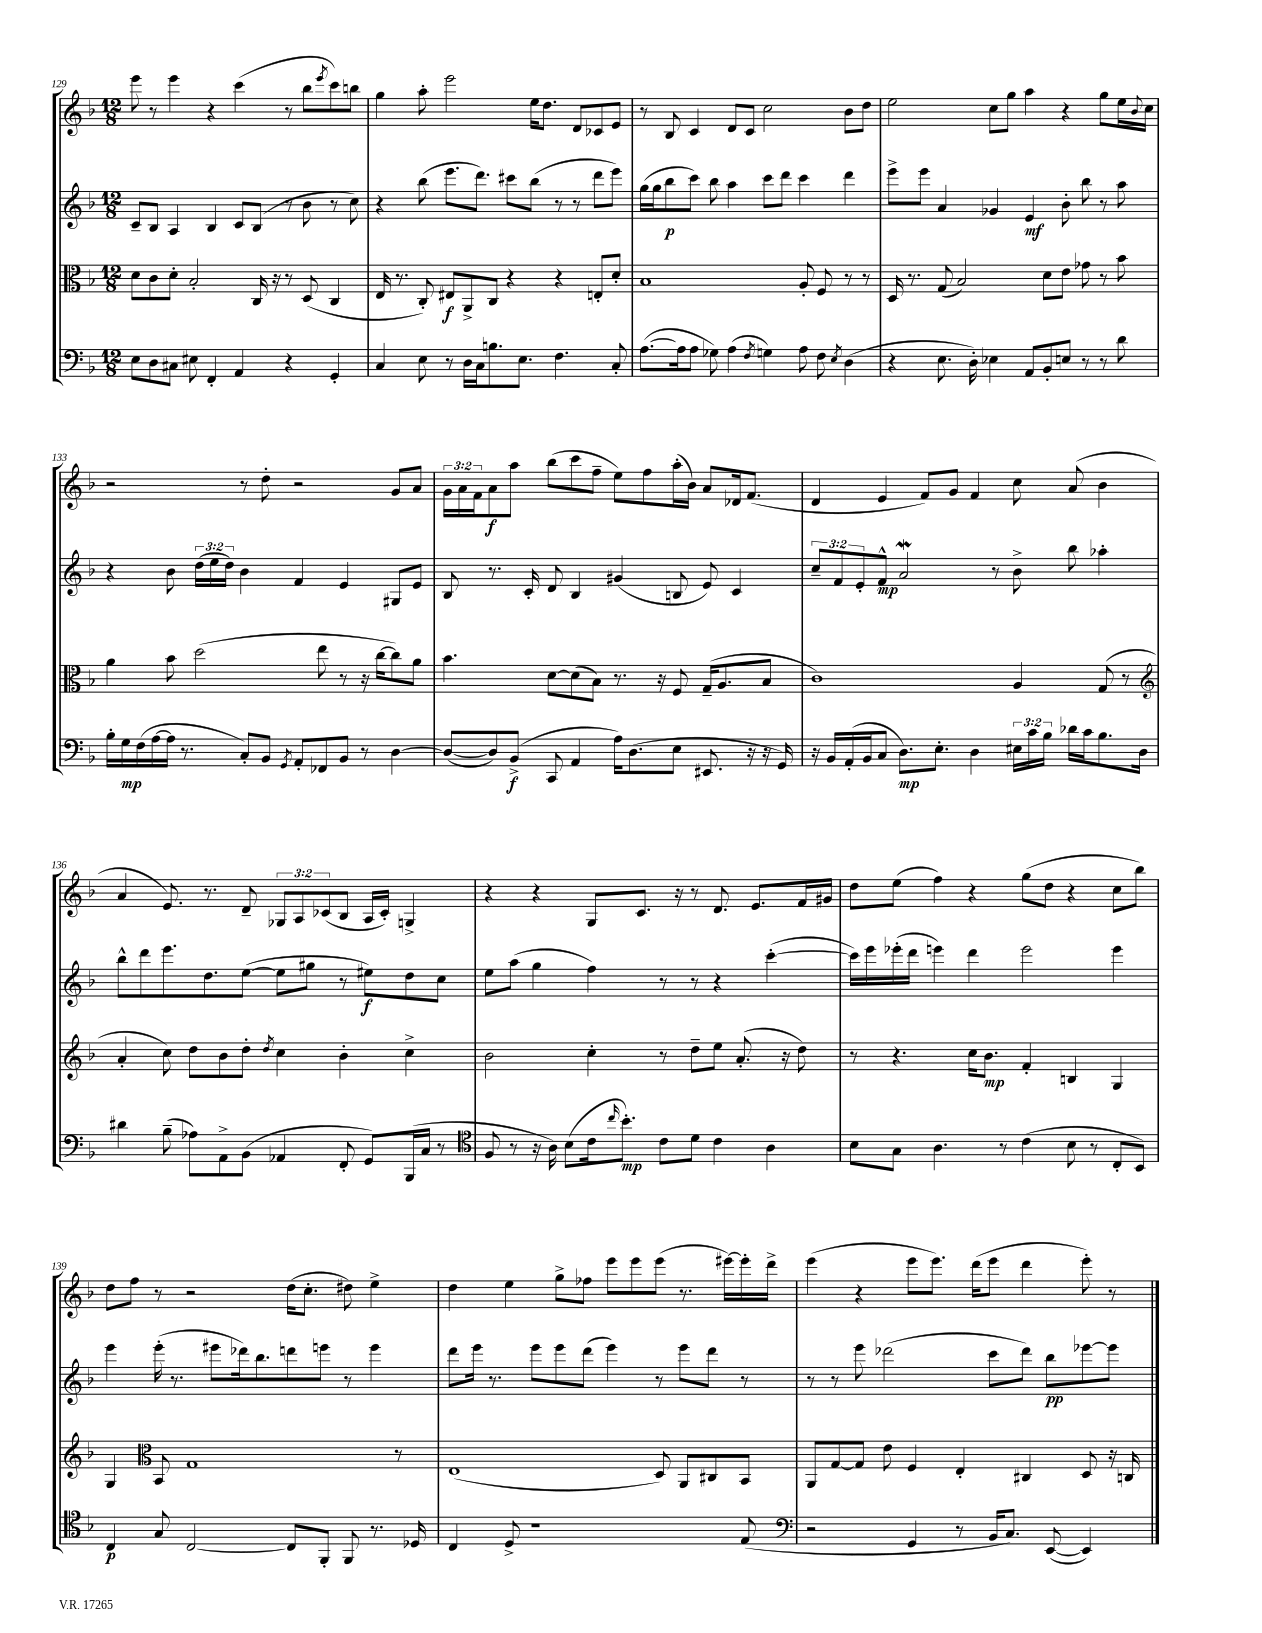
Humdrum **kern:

**kern	**dynam	**kern	**dynam	**kern	**dynam	**kern	**dynam
*part4	*part4	*part3	*part3	*part2	*part2	*part1	*part1
*staff4	*staff4	*staff3	*staff3	*staff2	*staff2	*staff1	*staff1
*clefF4	*	*clefC3	*	*clefG2	*	*clefG2	*
*k[b-]	*	*k[b-]	*	*k[b-]	*	*k[b-]	*
*M12/8	*	*M12/8	*	*M12/8	*	*M12/8	*
=129	=129	=129	=129	=129	=129	=129	=129
8E\L	.	8d\L	.	8c~/L	.	8eee\	.
8D\	.	8c\	.	8B-/J	.	8r	.
8C#X\J	.	8d'\J	.	4A/	.	4eee\	.
8E#X\	.	2B-'/	.	.	.	.	.
4FF'/	.	.	.	4B-/	.	4r	.
4AA/	.	.	.	8c/L	.	(4ccc\	.
.	.	16C/	.	(8B-/J	.	.	.
.	.	16r	.	.	.	.	.
4r	.	8r	.	8r	.	8r	.
.	.	(8D/	.	8b-\	.	8bb-\L	.
.	.	.	.	.	.	8qeee/	.
4GG'/	.	4C/	.	8r	.	8ccc\)	.
.	.	.	.	8cc\)	.	8bbn\J	.
=130	=130	=130	=130	=130	=130	=130	=130
4C/	.	16E/	.	4r	.	4gg\	.
.	.	8.r	.	.	.	.	.
8E\	.	8C'/)	.	(8bb-\	.	8aa'\	.
8r	.	8E#X/L	f	8.eee\L	.	2eee\	.
16D\LL	.	8AA^/	.	.	.	.	.
16C\J	.	.	.	8.ddd\J)	.	.	.
8.Bn\	.	8C/J	.	.	.	.	.
.	.	4r	.	8ccc#X\L	.	.	.
8.E\J	.	.	.	.	.	.	.
.	.	.	.	(8bb-\J	.	16ee\KL	.
.	.	.	.	.	.	8.dd\J	.
4.F\	.	4r	.	8r	.	.	.
.	.	.	.	8r	.	8d/L	.
.	.	8En'/L	.	8ddd\L	.	8c-X/	.
8C'/	.	8d'/J	.	8eee\J)	.	8e/J	.
=131	=131	=131	=131	=131	=131	=131	=131
([8.A\L	.	1B-	.	(16gg\LL	.	8r	.
.	.	.	.	16gg\J	.	.	.
.	.	.	.	8bb-\	p	8B-/	.
16A\k]	.	.	.	.	.	.	.
8A\J	.	.	.	8ccc\J)	.	4c/	.
8G-X\)	.	.	.	8bb-\	.	.	.
(4A\	.	.	.	4aa\	.	8d/L	.
.	.	.	.	.	.	8c/J	.
8qF/	.	.	.	.	.	.	.
4Gn\)	.	.	.	8ccc\L	.	2cc\	.
.	.	.	.	8ddd\J	.	.	.
8A\	.	8A'/	.	4ccc\	.	.	.
8F\	.	8F/	.	.	.	.	.
8qE/	.	.	.	.	.	.	.
(4D\	.	8r	.	4ddd\	.	8b-\L	.
.	.	8r	.	.	.	8dd\J	.
=132	=132	=132	=132	=132	=132	=132	=132
4r	.	16D/	.	8eee^\L	.	2ee\	.
.	.	8.r	.	.	.	.	.
.	.	.	.	8eee\J	.	.	.
8.E\	.	(8G/	.	4a/	.	.	.
.	.	2B-/)	.	.	.	.	.
16D'\)	.	.	.	.	.	.	.
4E-X\	.	.	.	4g-X/	.	8cc\L	.
.	.	.	.	.	.	8gg\J	.
8AA/L	.	.	.	4e/	mf	4aa\	.
8BB-'/	.	8d\L	.	.	.	.	.
8En/J	.	8e\J	.	8b-'\	.	4r	.
8r	.	8g-X\	.	8bb-\	.	.	.
8r	.	8r	.	8r	.	8gg\L	.
8d\	.	8b-\	.	8aa\	.	16ee\L	.
.	.	.	.	.	.	8qqb-/	.
.	.	.	.	.	.	16cc\JJ	.
!!LO:LB:g=z
=133	=133	=133	=133	=133	=133	=133	=133
16B-'\LL	.	4a\	.	4r	.	2r	.
16G\	mp	.	.	.	.	.	.
(16F\	.	.	.	.	.	.	.
[16A\	.	.	.	.	.	.	.
16A\JJ]	.	8b-\	.	8b-\	.	.	.
8.r	.	.	.	.	.	.	.
.	.	(2dd\	.	(24dd\LL	.	.	.
.	.	.	.	24ee\	.	.	.
.	.	.	.	24dd\JJ)	.	.	.
8C'/L)	.	.	.	4b-\	.	8r	.
8BB-/J	.	.	.	.	.	8dd'\	.
8qGG/	.	.	.	.	.	.	.
8AA'/L	.	.	.	4f/	.	2r	.
8FF-X/	.	8ee\	.	.	.	.	.
8BB-/J	.	8r	.	4e/	.	.	.
8r	.	16r	.	.	.	.	.
.	.	[16cc\KL	.	.	.	.	.
[4D\	.	8cc\])	.	8G#X/L	.	8g/L	.
.	.	8a\J	.	8e/J	.	8a/J	.
=134	=134	=134	=134	=134	=134	=134	=134
(8D/L_	.	4.b-\	.	8B-/	.	24g\LL	.
.	.	.	.	.	.	24a\	.
.	.	.	.	.	.	24f\J	.
8D/])	.	.	.	8.r	.	8a\	f
(8BB-^/J	f	.	.	.	.	8aa\J	.
.	.	.	.	16c'/	.	.	.
8CC/	.	[8d\L	.	8d/	.	(8bb-\L	.
4AA/	.	(8d\]	.	4B-/	.	8ccc\	.
.	.	8B-\J)	.	.	.	8ff~\J	.
16A\KL)	.	8.r	.	(4g#X/	.	8ee\L)	.
(8.D\	.	.	.	.	.	.	.
.	.	.	.	.	.	8ff\	.
.	.	16r	.	.	.	.	.
8E\J	.	8F/	.	8Bn/	.	(16aa'\L	.
.	.	.	.	.	.	16b-\JJ)	.
8.EE#X/	.	(16G~/KL	.	8e/)	.	8a/L	.
.	.	8.A/	.	.	.	.	.
.	.	.	.	4c/	.	16d-X/k	.
16r	.	.	.	.	.	(8.f/J	.
16r	.	8B-/J	.	.	.	.	.
16GG/)	.	.	.	.	.	.	.
=135	=135	=135	=135	=135	=135	=135	=135
16r	.	1c)	.	12cc~/L	.	4d/	.
16BB-/LL	.	.	.	.	.	.	.
.	.	.	.	12f/	.	.	.
(16AA'/	.	.	.	.	.	.	.
.	.	.	.	12e'/	.	.	.
16BB-/J	.	.	.	.	.	.	.
8C/J	.	.	.	8f^^/J	mp	4e/	.
8.D\L)	mp	.	.	2aW/	.	.	.
.	.	.	.	.	.	8f/L)	.
8.E'\J	.	.	.	.	.	.	.
.	.	.	.	.	.	8g/J	.
4D\	.	.	.	.	.	4f/	.
.	.	.	.	8r	.	.	.
24E#X\LL	.	4A/	.	8b-^\	.	8cc\	.
24c\	.	.	.	.	.	.	.
24B-\JJ	.	.	.	.	.	.	.
16d-X\LL	.	.	.	8bb-\	.	(8a/	.
16c\J	.	.	.	.	.	.	.
8.B-\	.	(8G/	.	4aa-X'\	.	4b-\	.
.	.	8r	.	.	.	.	.
16D\Jk	.	.	.	.	.	.	.
!!LO:LB:g=z
=136	=136	=136	=136	=136	=136	=136	=136
*	*	*clefG2	*	*	*	*	*
4d#X\	.	4a'/	.	8bb-^^\L	.	4a/	.
.	.	.	.	8ddd\	.	.	.
(8B-~\	.	8cc\)	.	8.eee\	.	8.e/)	.
8A-X\L)	.	8dd\L	.	.	.	.	.
.	.	.	.	8.dd\	.	8.r	.
8AA^\	.	8b-\	.	.	.	.	.
(8BB-\J	.	8dd'\J	.	([8ee\J	.	8d~/	.
.	.	8qdd/	.	.	.	.	.
4AA-X/	.	4cc\	.	8ee\L]	.	12G-X/L	.
.	.	.	.	.	.	12A/	.
.	.	.	.	8gg#X\J	.	.	.
.	.	.	.	.	.	(12c-X/	.
8FF'/	.	4b-'\	.	8r	.	8B-/J	.
8GG/L)	.	.	.	8ee#X\L)	f	16A/LL	.
.	.	.	.	.	.	16c-'/JJ)	.
(16BBB-/L	.	4cc^\	.	8dd\	.	4Gn^/	.
16C/JJ	.	.	.	.	.	.	.
8r	.	.	.	8cc\J	.	.	.
=137	=137	=137	=137	=137	=137	=137	=137
*clefC4	*	*	*	*	*	*	*
8F/	.	2b-\	.	8ee\L	.	4r	.
8r	.	.	.	(8aa\J	.	.	.
16r	.	.	.	4gg\	.	4r	.
16A\)	.	.	.	.	.	.	.
(8B-\L	.	.	.	.	.	.	.
16c\k	.	4cc'\	.	4ff\)	.	8G/L	.
16qqcc/	.	.	.	.	.	.	.
8.b-'\J)	mp	.	.	.	.	.	.
.	.	.	.	.	.	8.c/J	.
8c\L	.	8r	.	8r	.	.	.
.	.	.	.	.	.	16r	.
8d\J	.	8dd~\L	.	8r	.	8r	.
4c\	.	8ee\J	.	4r	.	8.d/	.
.	.	(8.a'/	.	.	.	.	.
.	.	.	.	.	.	8.e/L	.
4A\	.	.	.	([4ccc'\	.	.	.
.	.	16r	.	.	.	.	.
.	.	8dd\)	.	.	.	16f/L	.
.	.	.	.	.	.	16g#X/JJ	.
=138	=138	=138	=138	=138	=138	=138	=138
8B-\L	.	8r	.	16ccc\LL])	.	8dd\L	.
.	.	.	.	16eee\	.	.	.
8G\J	.	4.r	.	(16eee-X'\	.	(8ee\J	.
.	.	.	.	16ddd\JJ	.	.	.
4.A\	.	.	.	4eeen\)	.	4ff\)	.
.	.	16cc\KL	.	4ddd\	.	4r	.
.	.	8.b-\J	mp	.	.	.	.
8r	.	.	.	.	.	.	.
(4c\	.	4f'/	.	2eee\	.	(8gg\L	.
.	.	.	.	.	.	8dd\J	.
8B-\	.	4Bn/	.	.	.	4r	.
8r	.	.	.	.	.	.	.
8C'/L	.	4G/	.	4eee\	.	8cc\L	.
8BB-/J)	.	.	.	.	.	8bb-\J)	.
!!LO:LB:g=z
=139	=139	=139	=139	=139	=139	=139	=139
4C/	p	4G/	.	4eee\	.	8dd\L	.
.	.	.	.	.	.	8ff\J	.
*	*	*clefC3	*	*	*	*	*
8G/	.	8BB-/	.	(16eee'\	.	8r	.
.	.	.	.	8.r	.	.	.
[2C/	.	1G	.	.	.	2r	.
.	.	.	.	8eee#X\L	.	.	.
.	.	.	.	16ddd-X\k)	.	.	.
.	.	.	.	8.bb-\	.	.	.
8C/L]	.	.	.	8dddn\	.	(16dd\KL	.
.	.	.	.	.	.	8.cc'\J	.
8FF'/J	.	.	.	8eeen\J	.	.	.
8FF/	.	.	.	8r	.	8dd#X\)	.
8.r	.	.	.	4eee\	.	4ee^\	.
.	.	8r	.	.	.	.	.
16D-X/	.	.	.	.	.	.	.
=140	=140	=140	=140	=140	=140	=140	=140
4C/	.	(1E	.	8ddd\L	.	4dd\	.
.	.	.	.	16eee\Jk	.	.	.
.	.	.	.	8.r	.	.	.
8D^/	.	.	.	.	.	4ee\	.
1r	.	.	.	8eee\L	.	.	.
.	.	.	.	8eee\	.	8gg^\L	.
.	.	.	.	(8ddd\J	.	8ff-X\J	.
.	.	.	.	4eee\)	.	8eee\L	.
.	.	.	.	.	.	8eee\	.
.	.	8D/)	.	8r	.	(8eee\J	.
.	.	8AA/L	.	8eee\L	.	8.r	.
.	.	8C#X/	.	8ddd\J	.	.	.
.	.	.	.	.	.	[16eee#X\LL)	.
(8E/	.	8BB-/J	.	8r	.	16eee#'\]	.
.	.	.	.	.	.	16ddd^\JJ	.
=141	=141	=141	=141	=141	=141	=141	=141
*clefF4	*	*	*	*	*	*	*
2r	.	8AA/L	.	8r	.	(4eee\	.
.	.	[8G/	.	8r	.	.	.
.	.	8G/J]	.	8eee\	.	4r	.
.	.	8e\	.	(2ddd-X\	.	.	.
4GG/	.	4F/	.	.	.	8eee\L	.
.	.	.	.	.	.	8.eee\J)	.
8r	.	4E'/	.	.	.	.	.
.	.	.	.	.	.	(16ddd\KL	.
16BB-/KL	.	.	.	8ccc\L	.	8eee\J	.
8.C/J)	.	.	.	.	.	.	.
.	.	4C#X/	.	8ddd-\J)	.	4ddd\	.
([8EE/	.	.	.	8bb-\L	pp	.	.
4EE/])	.	8D/	.	[8eee-X\	.	8eee'\)	.
.	.	16r	.	8eee-\J]	.	8r	.
.	.	16Cn/	.	.	.	.	.
==	==	==	==	==	==	==	==
*-	*-	*-	*-	*-	*-	*-	*-
